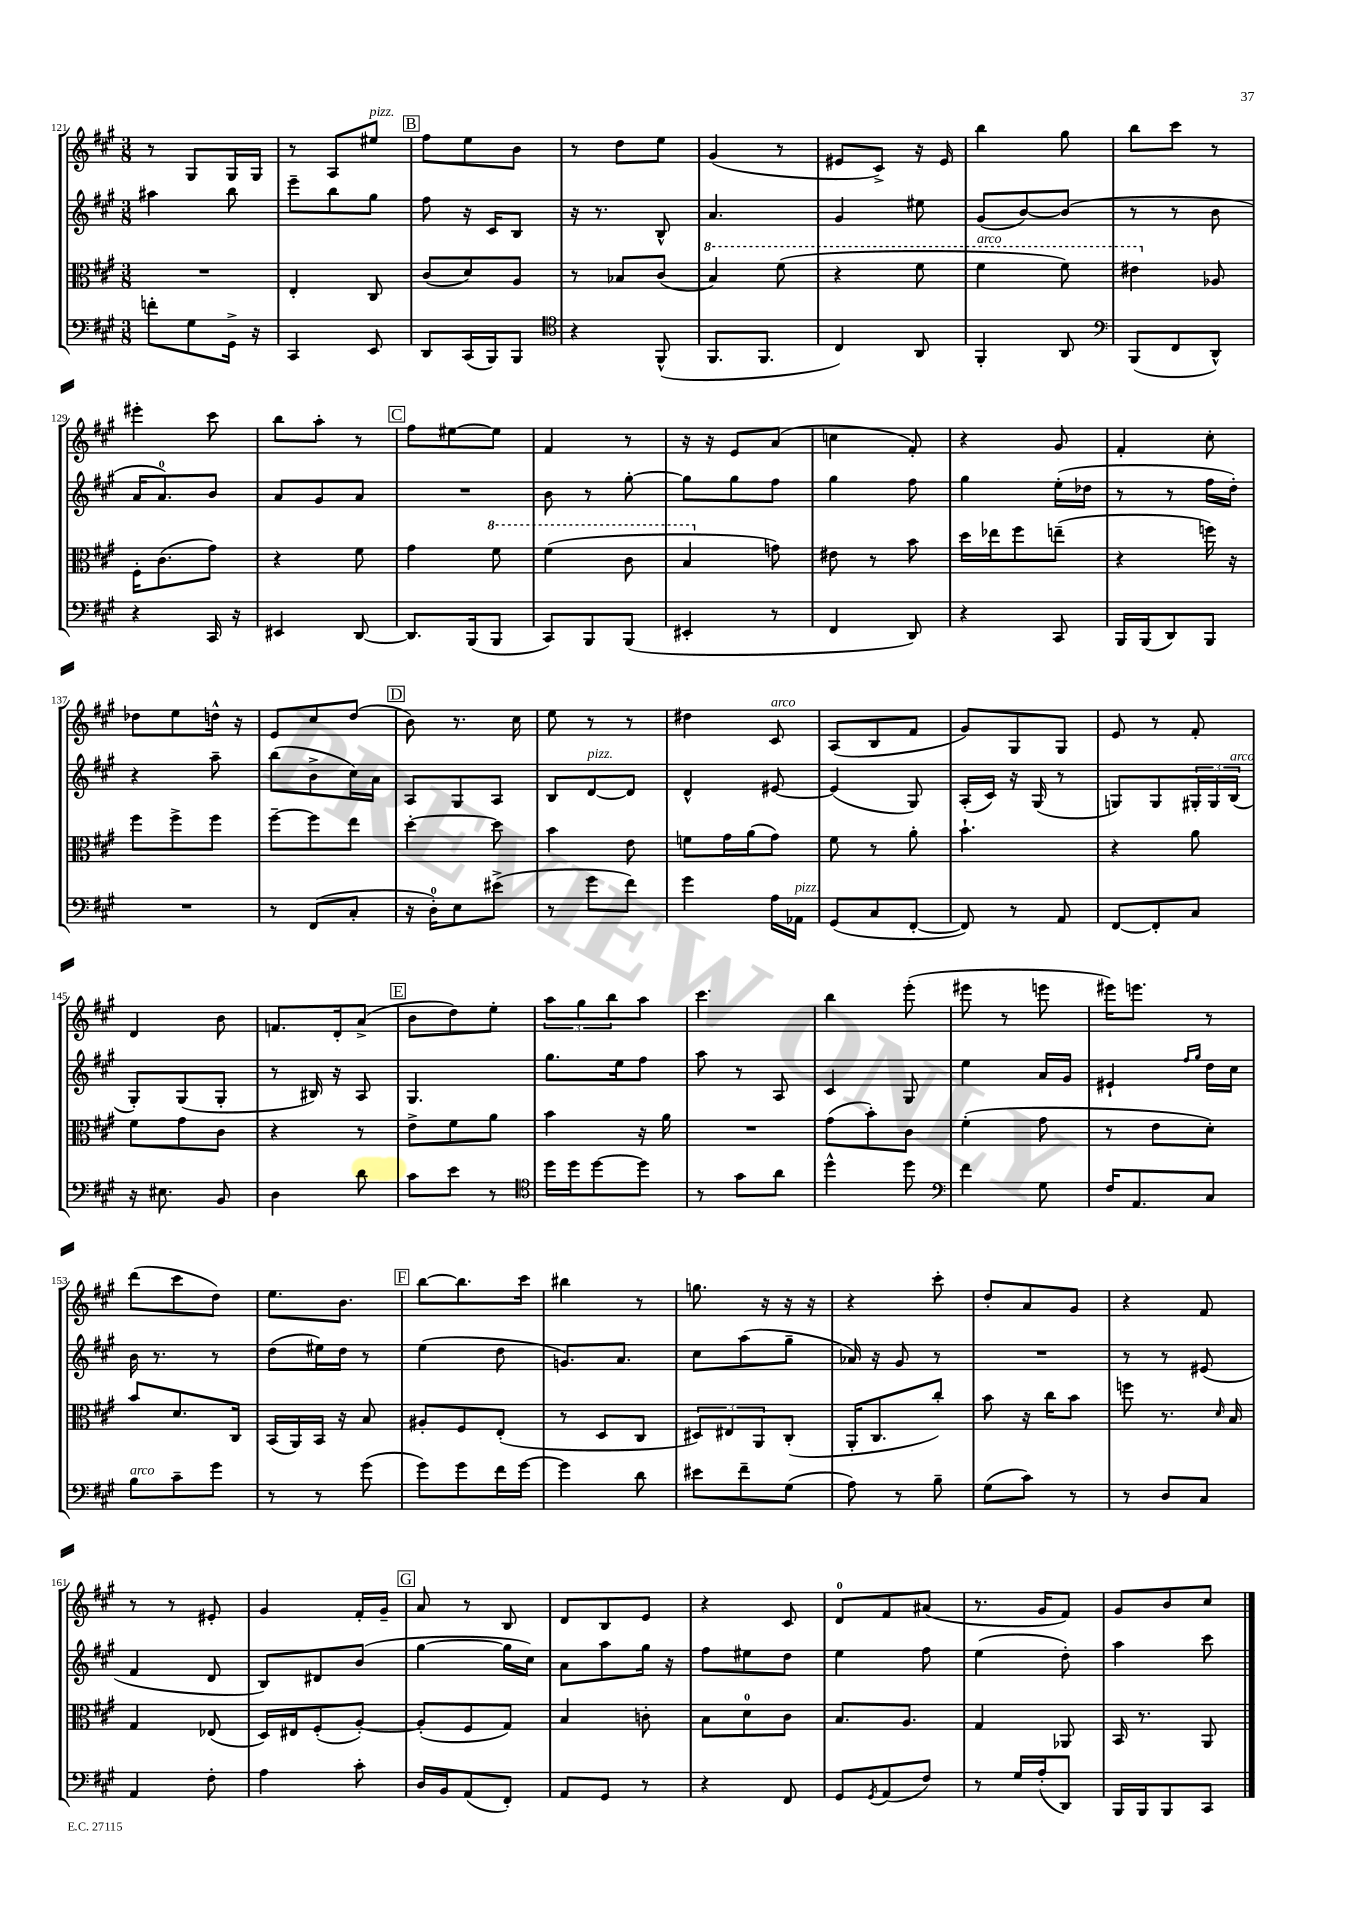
<<
\new StaffGroup <<
\new Staff = "s0" {
    \clef treble \key a \major \numericTimeSignature \time 3/8
    r8 gis8 gis16 gis16 |
    r8 a8 eis''8^\markup { \italic "pizz." } |
    \mark \markup { \box "B" } fis''8 e''8 b'8 |
    r8 d''8 e''8 |
    gis'4( r8 |
    eis'8 cis'8->) r16 eis'16 |
    b''4 gis''8 |
    b''8 cis'''8 r8 |
    eis'''4-. cis'''8 |
    b''8 a''8-. r8 |
    \mark \markup { \box "C" } fis''8 eis''8~ eis''8 |
    fis'4 r8 |
    r16 r16 e'8 a'8( |
    c''4 fis'8-.) |
    r4 gis'8 |
    fis'4-. cis''8-. |
    des''8 e''8 d''16-^ r16 |
    e'8 cis''8 d''8( |
    \mark \markup { \box "D" } b'8) r8. cis''16 |
    e''8 r8 r8 |
    dis''4 cis'8^\markup { \italic "arco" } |
    a8( b8 fis'8 |
    gis'8) gis8 gis8 |
    e'8 r8 fis'8-. |
    d'4 b'8 |
    f'8. d'16-. a'8->( |
    \mark \markup { \box "E" } b'8 d''8) e''8-. |
    \tuplet 3/2 { a''8 gis''8 b''8 } a''8 |
    cis'''4. |
    b''4 e'''8-.( |
    eis'''8 r8 e'''8 |
    eis'''16) e'''8. r8 |
    d'''8( cis'''8 d''8) |
    e''8. b'8. |
    \mark \markup { \box "F" } b''8~ b''8. cis'''16 |
    bis''4 r8 |
    g''8. r16 r16 r16 |
    r4 cis'''8-. |
    d''8-. a'8 gis'8 |
    r4 fis'8 |
    r8 r8 eis'8-. |
    gis'4 fis'16-. gis'16-- |
    \mark \markup { \box "G" } a'8 r8 b8 |
    d'8 b8 e'8 |
    r4 cis'8 |
    d'8-0 fis'8 ais'8( |
    r8. gis'16 fis'8) |
    gis'8 b'8 cis''8 \bar "|." |
}
\new Staff = "s1" {
    \clef treble \key a \major \numericTimeSignature \time 3/8
    ais''4 b''8 |
    e'''8-- b''8 gis''8 |
    \mark \markup { \box "B" } fis''8 r16 cis'16 b8 |
    r16 r8. b8-^ |
    a'4. |
    gis'4 eis''8 |
    gis'8( b'8~) b'8( |
    r8 r8 b'8 |
    a'16 a'8.-0) b'8 |
    a'8 gis'8 a'8 |
    \mark \markup { \box "C" } R4. |
    b'8 r8 gis''8~-. |
    gis''8 gis''8 fis''8 |
    gis''4 fis''8 |
    gis''4 e''16-.( des''16 |
    r8 r8 fis''16 d''16-.) |
    r4 a''8-- |
    b''8( b'8-> cis''16) a'16 |
    \mark \markup { \box "D" } a8 gis8 a8 |
    b8 d'8~^\markup { \italic "pizz." } d'8 |
    d'4-^ eis'8~ |
    eis'4( gis8) |
    a16-.( cis'16) r16 gis16( r8 |
    g8) g8 \tuplet 3/2 { gis16-. gis16 b16^\markup { \italic "arco" }( } |
    gis8-.) gis8( gis8-. |
    r8 bis16) r16 a8 |
    \mark \markup { \box "E" } gis4. |
    gis''8. e''16 fis''8 |
    a''8 r8 a8 |
    cis'4 gis8 |
    e''4 a'16 gis'16 |
    eis'4-! \grace { fis''16 gis''16 } d''16 cis''16 |
    b'16 r8. r8 |
    d''8( eis''16) d''16 r8 |
    \mark \markup { \box "F" } e''4( d''8 |
    g'8.) a'8. |
    cis''8 a''8( gis''8-- |
    aes'16) r16 gis'8 r8 |
    R4. |
    r8 r8 eis'8( |
    fis'4 d'8 |
    b8) dis'8 b'8( |
    \mark \markup { \box "G" } gis''4~ gis''16 cis''16) |
    a'8 a''8 gis''16 r16 |
    fis''8 eis''8 d''8 |
    e''4 fis''8 |
    e''4( d''8-.) |
    a''4 cis'''8 \bar "|." |
}
\new Staff = "s2" {
    \clef alto \key a \major \numericTimeSignature \time 3/8
    R4. |
    e4-. cis8 |
    \mark \markup { \box "B" } cis'8( d'8) a8 |
    r8 bes8 cis'8( |
    \ottava #1 b'4) fis''8( |
    r4 fis''8 |
    fis''4^\markup { \italic "arco" } fis''8) |
    eis''4 \ottava #0 aes8 |
    fis16-. cis'8.( gis'8) |
    r4 fis'8 |
    \mark \markup { \box "C" } gis'4 \ottava #1 fis''8 |
    fis''4( cis''8 |
    b'4 \ottava #0 g'8) |
    eis'8 r8 b'8 |
    d''16 ees''16 fis''8 e''8--( |
    r4 f''16) r16 |
    fis''8 fis''8-> fis''8 |
    fis''8~-- fis''8 e''8 |
    \mark \markup { \box "D" } d''4~-. d''8 |
    b'4 e'8 |
    f'8 gis'16 a'16( gis'8) |
    fis'8 r8 a'8-. |
    b'4.-! |
    r4 a'8 |
    fis'8 gis'8 cis'8 |
    r4 r8 |
    \mark \markup { \box "E" } e'8-> fis'8 a'8 |
    b'4 r16 a'16 |
    R4. |
    gis'8( b'8-.) cis'8 |
    fis'4-.( gis'8 |
    r8 e'8 d'8-.) |
    b'8 d'8. cis16 |
    b,16( a,16) b,16 r16 b8 |
    \mark \markup { \box "F" } ais8-. fis8 e8-.( |
    r8 d8 cis8 |
    \tuplet 3/2 { dis8) eis8 a,8 } cis8-.( |
    a,16-. cis8. cis''8-.) |
    b'8 r16 cis''16 b'8 |
    f''8 r8. \grace { d'16 } b16 |
    gis4 ees8( |
    d16) eis16 fis8-.( a8~-.) |
    \mark \markup { \box "G" } a8-.( fis8 gis8) |
    b4 c'8-. |
    b8 d'8-0 cis'8 |
    b8. a8. |
    gis4 aes,8 |
    b,16 r8. a,8 \bar "|." |
}
\new Staff = "s3" {
    \clef bass \key a \major \numericTimeSignature \time 3/8
    f'8-. gis8 gis,16-> r16 |
    cis,4 e,8 |
    \mark \markup { \box "B" } d,8 cis,16( b,,16) b,,8 |
    \clef tenor r4 fis,8-^( |
    fis,8. fis,8. |
    cis4) a,8 |
    fis,4-. a,8 |
    \clef bass b,,8( fis,8 d,8-^) |
    r4 cis,16 r16 |
    eis,4 d,8~ |
    \mark \markup { \box "C" } d,8. b,,16( b,,8 |
    cis,8) b,,8 b,,8( |
    eis,4-. r8 |
    fis,4 d,8) |
    r4 cis,8 |
    b,,16 b,,16( d,8) b,,8 |
    R4. |
    r8 fis,8( cis8-. |
    \mark \markup { \box "D" } r16 d16-0-.) e8 eis'8->( |
    r8 gis'8 fis'8) |
    gis'4 a16 aes,16^\markup { \italic "pizz." } |
    gis,8( cis8 fis,8~-. |
    fis,8) r8 a,8 |
    fis,8~ fis,8-. cis8 |
    r16 eis8. b,8 |
    d4 d'8 |
    \mark \markup { \box "E" } cis'8 e'8 r8 |
    \clef tenor d''16 d''16 d''8~ d''8 |
    r8 gis'8 a'8 |
    d''4-^ d''8 |
    \clef bass fis'4 gis8 |
    fis16 a,8. cis8 |
    b8^\markup { \italic "arco" } cis'8-- gis'8 |
    r8 r8 gis'8( |
    \mark \markup { \box "F" } gis'8) gis'8 fis'16 gis'16~ |
    gis'4 d'8 |
    eis'8 fis'8-- gis8( |
    a8) r8 b8-- |
    gis8( cis'8) r8 |
    r8 d8 cis8 |
    a,4 fis8-. |
    a4 cis'8-. |
    \mark \markup { \box "G" } d16 b,16 a,8( fis,8-.) |
    a,8 gis,8 r8 |
    r4 fis,8 |
    gis,8 \acciaccatura { gis,8 } a,8( fis8) |
    r8 gis16 a16-.( d,8) |
    b,,16 b,,16 b,,8 cis,8 \bar "|." |
}
>>
>>
\layout { \context { \Score currentBarNumber = #121 } }
